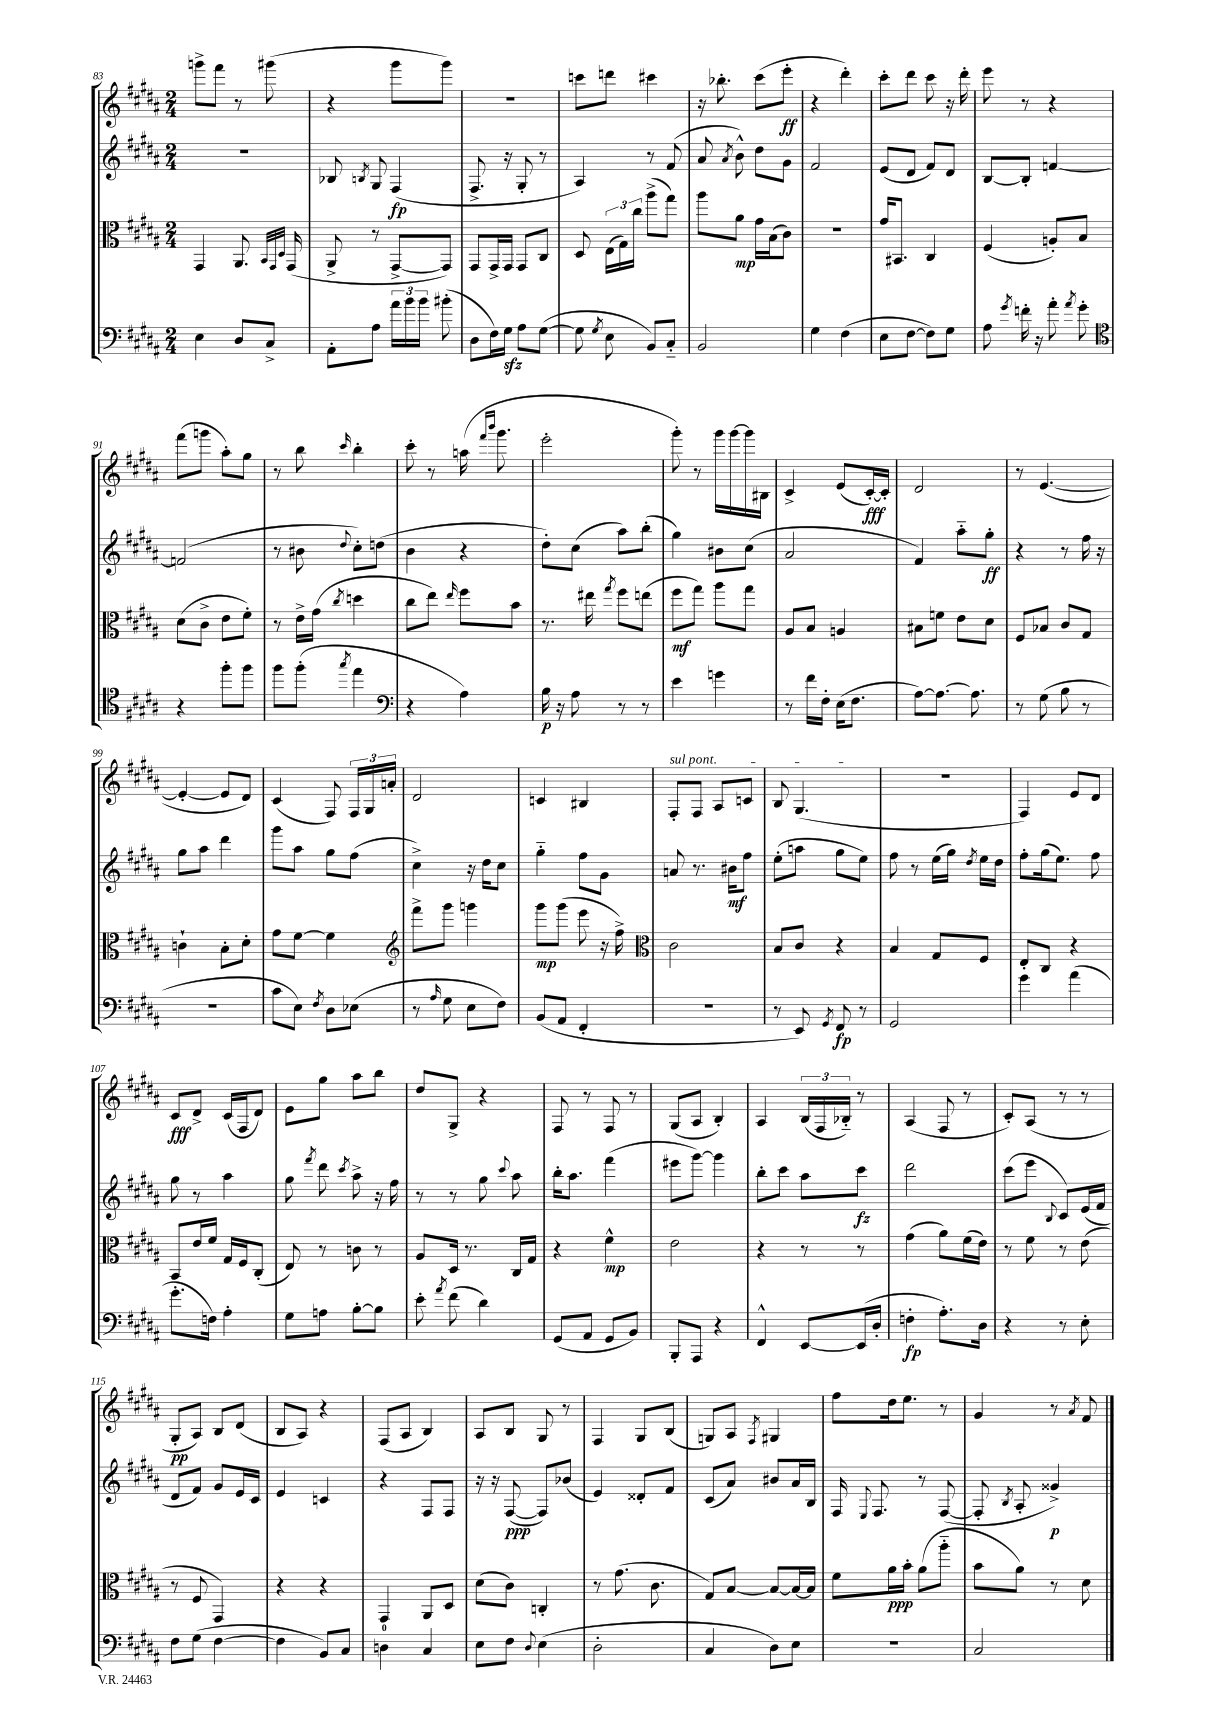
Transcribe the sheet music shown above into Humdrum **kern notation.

**kern	**kern	**kern	**kern
*staff4	*staff3	*staff2	*staff1
*clefF4	*clefC3	*clefG2	*clefG2
*k[f#c#g#d#a#]	*k[f#c#g#d#a#]	*k[f#c#g#d#a#]	*k[f#c#g#d#a#]
*M2/4	*M2/4	*M2/4	*M2/4
4E\	4GG#/	2r	8ggg^\L
.	.	.	8fff#\J
8D#/L	8.AA#/	.	8r
8C#^/J	.	.	(8ggg#\
.	32qqBB/LLL	.	.
.	32qqGG#/	.	.
.	32qqD#/JJJ	.	.
.	(16GG#/	.	.
=	=	=	=
8AA#'\L	8AA#^/	8B-/	4r
.	.	8qB/	.
8A#\J	8r	8G#/	.
24a#\LL	[8GG#^/L	(4F#/	8ggg#\L
24b\	.	.	.
24b\JJ	.	.	.
(8b#'\	8GG#/]J)	.	8ggg#\J)
=	=	=	=
8D#\L	8GG#/L	8.F#^/	2r
16F#\L)	16GG#^/L	.	.
16G#\JJ	16GG#/JJ	16r	.
8A#\L	8GG#/L	8G#'/	.
([8G#\J	8C#/J	8r	.
=	=	=	=
8G#\]	8D#/	4A#/)	8ccc\L
8qG#/	.	.	.
8E\	(24E\LL	.	8ddd\J
.	24G#\)	.	.
.	24cc#\JJ	.	.
8BB/L)	(8aa#^\L	8r	4ccc#\
8C#'~/J	8gg#\J)	(8f#/	.
=	=	=	=
2BB/	8aa#\L	8a#/	16r
.	.	.	8.bb-'\
.	.	8qa#/	.
.	8a#\J	8b^^\)	.
.	16g#\LL	8dd#\L	(8ccc#\L
.	(16B\J	.	.
.	8c#\J)	8g#\J	8eee'\J
=	=	=	=
4G#\	2r	2f#/	4r
(4F#\	.	.	4ddd#'\)
=	=	=	=
8E\L	16g#/LK	(8e/L	8ccc#'\L
.	8.BB#/J	.	.
[8F#\J	.	8d#/J	8ddd#\J
8F#\]L)	4C#/	8f#/L)	8ccc#\
8G#\J	.	8d#/J	16r
.	.	.	16ddd#'\
=	=	=	=
8A#\	(4F#/	[8B/L	8eee\
8qg#/	.	.	.
16f'\	.	8B'/]J	8r
16r	.	.	.
8a#'\	8A'/L)	[4f/	4r
8qa#/	.	.	.
8g#'\	8B/J	.	.
=	=	=	=
*clefC4	*	*	*
4r	(8d#\L	(2f/]	(8fff#\L
.	8c#^\J	.	8ggg\J
8ff#'\L	8e\L	.	8aa#'\L)
8ff#\J	8f#'\J)	.	8gg#\J
=	=	=	=
8ff#\L	8r	8r	8r
(8ff#'\J	16e^\LL	8b#\	8bb\
.	(16g#\JJ	.	.
8qgg#/	8qcc#/	8qqdd#/	16qqccc#/
4ee\	4dd\	8cc#'\L)	4bb'\
.	.	(8dd\J	.
=	=	=	=
*clefF4	*	*	*
4r	8cc#\L	4b\	8ccc#'\
.	8ee\J)	.	8r
.	16qqee/	.	.
4A#\)	8ff#\L	4r	(16aa\
.	.	.	16qqfff#/LL
.	.	.	16qqbbb/JJ
.	.	.	8.ggg#\
.	8b\J	.	.
=	=	=	=
16B\	8.r	8dd#'\L)	2eee'\
16r	.	.	.
8A#\	.	(8cc#\J	.
.	16ee#\	.	.
.	8qgg#/	.	.
8r	8ff#\L	8aa#\L)	.
8r	(8ee\J	(8bb'\J	.
=	=	=	=
4e\	8ff#\L	4gg#\)	8ggg#'\)
.	8gg#\J)	.	8r
4g\	8aa#\L	8b#\L	16ggg#\LL
.	.	.	[16ggg#\
.	8gg#\J	(8cc#\J	16ggg#\]
.	.	.	16B#\JJ
=	=	=	=
8r	8A#/L	2a#/	4c#^/
16f#\LL	8B/J	.	.
16F#'\JJ	.	.	.
(16E\LK	4A/	.	(8e/L
8.F#\J	.	.	.
.	.	.	[16c#'/L)
.	.	.	16c#'/]JJ
=	=	=	=
[8A#\L)	8B#\L	4f#/)	2d#/
8.A#\_J	8f\J	.	.
.	8e\L	8aa#'~\L	.
8.A#\]	.	.	.
.	8d#\J	8gg#'\J	.
=	=	=	=
8r	8F#/L	4r	8r
(8G#\	8B-/J	.	([4.e/
8B\	8c#/L	8r	.
8r	8G#/J	16ff#\	.
.	.	16r	.
=	=	=	=
2r	4c`\	8gg#\L	4e'/_
.	.	8aa#\J	.
.	8B'\L	4ddd#\	8e/]L
.	8d#'\J	.	8d#/J)
=	=	=	=
8c#\L	8g#\L	8ggg#\L	(4c#/
8E\J)	[8f#\J	8aa#\J	.
8qF#/	.	.	.
8D#\L	4f#\]	8gg#\L	8F#/)
(8E-\J	.	(8ff#\J	24F#/LL
.	.	.	24G#/
.	.	.	24a'/JJ
=	=	=	=
*	*clefG2	*	*
8r	8fff#^\L	4cc#^\)	2d#/
16qqA#/	.	.	.
8G#\	8ggg#\J	.	.
8E\L	4ggg\	16r	.
.	.	16dd#\LK	.
8F#\J)	.	8cc#\J	.
=	=	=	=
(8BB/L	8ggg#\L	4gg#'~\	4c/
8AA#/J	(8ggg#\J	.	.
4FF#'/	8eee\	8ff#\L	4B#/
.	16r	8g#\J	.
.	16ff#^\)	.	.
=	=	=	=
*	*clefC3	*	*
2r	2c#\	8a/	8F#'/L
.	.	8.r	8F#/J
.	.	.	8A#/L
.	.	16b#\LK	.
.	.	8ff#\J	8c/J
=	=	=	=
8r	8B/L	(8ee'\L	8B/
8EE/)	8c#/J	8aa\J	(4.G#/
8qGG#/	.	.	.
8FF#/	4r	8gg#\L	.
8r	.	8ee\J)	.
=	=	=	=
2GG#/	4B/	8ff#\	2r
.	.	8r	.
.	8G#/L	(16ee\LL	.
.	.	16gg#\JJ)	.
.	.	8qdd#/	.
.	8F#/J	16ee\LL	.
.	.	16dd#\JJ	.
=	=	=	=
4g#\	8E'/L	8ff#'\L	4F#/)
.	8C#/J	(16gg#\k	.
.	.	8.ee\J)	.
(4a#\	4r	.	8e/L
.	.	8ff#\	8d#/J
=	=	=	=
8.g#'\L	8BB/L	8gg#\	8c#/L
.	16e/L	8r	8d#^/J
16F\Jk)	16f#/JJ	.	.
4A#'\	16G#/LL	4aa#\	(16c#/LL
.	16F#/J	.	16F#/J
.	(8C#'/J	.	8d#/J)
=	=	=	=
8G#\L	8E/)	8gg#\	8e\L
.	.	8qfff#/	.
8A\J	8r	8ddd#\	8gg#\J
.	.	8qccc#/	.
[8B'\L	8c\	8aa#^\	8aa#\L
8B\]J	8r	16r	8bb\J
.	.	16ff#\	.
=	=	=	=
8e'\	8A#/L	8r	8dd#/L
8qa#/	.	.	.
(8f#\	16D#/Jk	8r	8G#^/J
.	8.r	.	.
4d#\)	.	8gg#\	4r
.	.	8qqccc#/	.
.	16C#/LL	8aa#\	.
.	16G#/JJ	.	.
=	=	=	=
(8GG#/L	4r	16bb'\LK	8F#/
.	.	8.aa#\J	.
8AA#/J	.	.	8r
8GG#/L	4f#^^\	(4fff#\	8F#/
8BB/J)	.	.	8r
=	=	=	=
8BBB'/L	2e\	8eee#\L	(8G#/L
8AAA#/J	.	[8ggg#\J)	8A#/J
4r	.	4ggg#\]	4B'/)
=	=	=	=
4FF#^^/	4r	8bb'\L	4A#/
.	.	8ccc#\J	.
[8EE/L	8r	8aa#\L	(24B/LL
.	.	.	24F#/
.	.	.	24B-'~/JJ)
(16EE/]L	8r	8ccc#\J	8r
16D#'/JJ	.	.	.
=	=	=	=
4F'\	(4g#\	2ddd#\	(4A#/
8.A#'\L)	8a#\L)	.	8F#/
.	(16f#\L	.	8r
16D#\Jk	16e\JJ)	.	.
=	=	=	=
4r	8r	(8ccc#\L	8c#'/L)
.	8f#\	8eee\J	(8A#/J
.	.	8qqB/	.
8r	8r	8c#/L)	8r
8E'\	(8e\	(16e/L	8r
.	.	16f#/JJ	.
=	=	=	=
8F#\L	8r	8d#/L	8G#'/L
(8G#\J	8F#/	8f#/J)	8A#/J)
[4F#\	4GG#/)	8g#/L	8B/L
.	.	16e/L	(8d#/J
.	.	16c#/JJ	.
=	=	=	=
4F#\]	4r	4e/	8B/L
.	.	.	8A#/J)
8BB/L)	4r	4c/	4r
8C#/J	.	.	.
=	=	=	=
4D\	4GG#/	4r	(8F#/L
.	.	.	8A#/J
4C#/	8AA#/L	8F#/L	4B/)
.	8D#/J	8F#/J	.
=	=	=	=
8E\L	(8d#\L	16r	8A#/L
.	.	16r	.
8F#\J	8c#\J)	([8F#/	8B/J
8qqD#/	.	.	.
(4E\	4C'/	8F#/]L)	8G#/
.	.	(8b-/J	8r
=	=	=	=
2D#'\	8r	4e/)	4F#/
.	(8.g#\	.	.
.	.	8d##'/L	8G#/L
.	8.c#\	.	.
.	.	8f#/J	(8B/J
=	=	=	=
4C#/	8G#/L)	(8c#/L	8G/L)
.	[8B/J	8a#/J)	8A#/J
.	.	.	8qF#/
8D#\L)	8B/_L	8b#/L	4G#/
8E\J	16B/_L	16a#/L	.
.	16B/]JJ	16B/JJ	.
=	=	=	=
2r	8f#\L	16F#/	8ff#\L
.	.	8qqE/	.
.	.	8.F#/	.
.	16a#\L	.	16dd#\k
.	16b'\JJ	.	8.ee\J
.	(8a#\L	8r	.
.	8aa#'~\J	([8F#/	8r
=	=	=	=
2C#/	8b\L	8F#'/]	4g#/
.	.	8qB/	.
.	8a#\J)	8A#'/	.
.	8r	4g##^/)	8r
.	.	.	8qa#/
.	8d#\	.	8f#/
==	==	==	==
*-	*-	*-	*-
